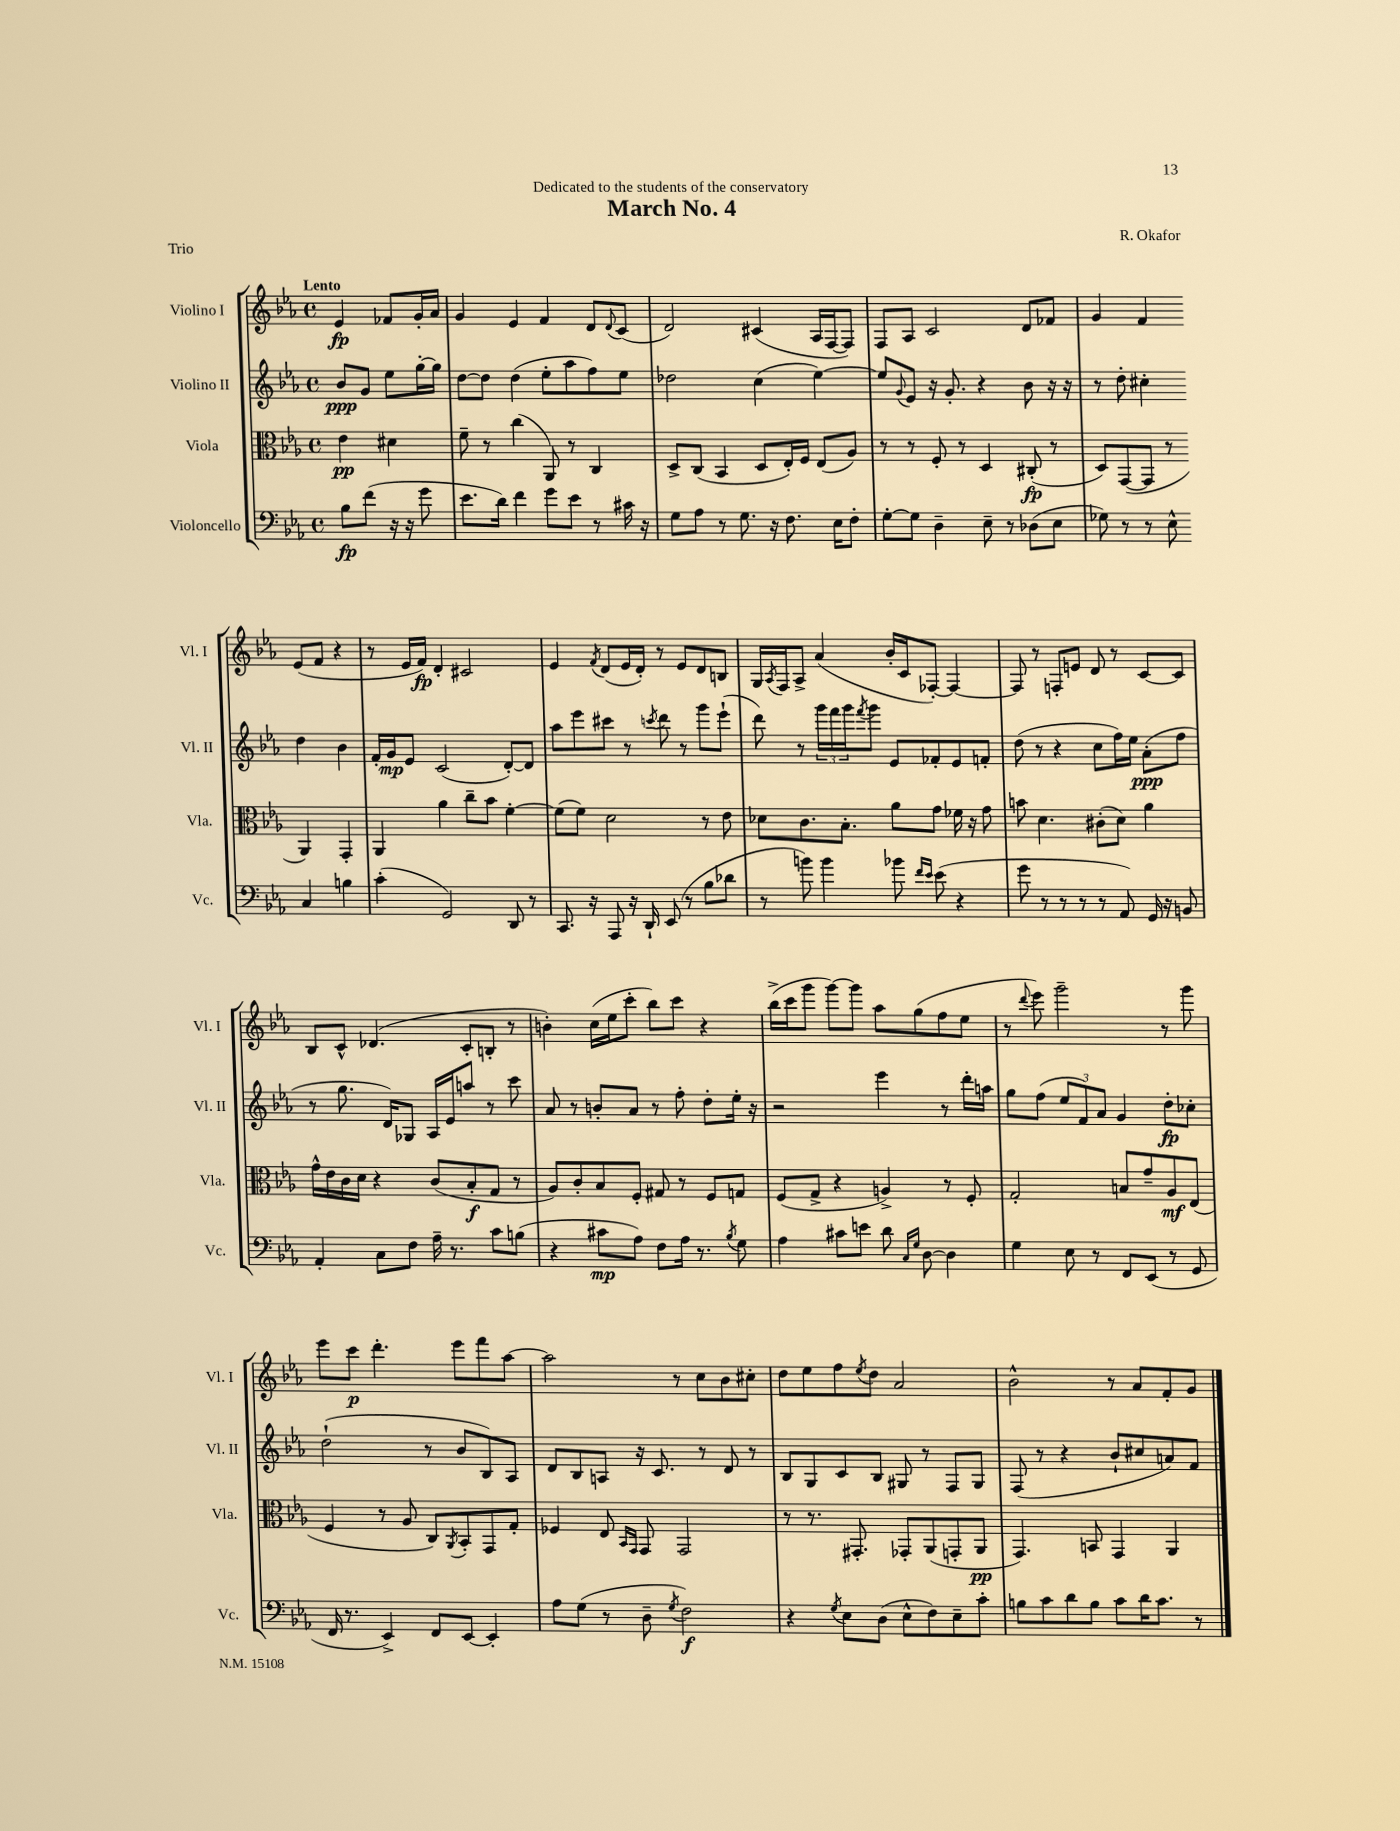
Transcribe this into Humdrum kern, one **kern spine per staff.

**kern	**kern	**kern	**kern
*staff4	*staff3	*staff2	*staff1
*clefF4	*clefC3	*clefG2	*clefG2
*k[b-e-a-]	*k[b-e-a-]	*k[b-e-a-]	*k[b-e-a-]
*M4/4	*M4/4	*M4/4	*M4/4
*met(c)	*met(c)	*met(c)	*met(c)
8B-	4e-	8b-	4e-
(8f	.	8g	.
16r	4d#	8ee-	8f-
16r	.	.	.
8g	.	[16gg'	16g'
.	.	16gg]	16a-
=	=	=	=
8.e-	8f~	[8dd	4g
.	8r	8dd]	.
16d)	.	.	.
4f	(4cc	(4dd	4e-
8g	8AA-)	8ee-'	4f
8e-	8r	8aa-	.
8r	4C	8ff)	8d
.	.	.	8qqd
16c#	.	8ee-	(8c
16r	.	.	.
=	=	=	=
8G	8D^	2dd-	2d)
8A-	(8C	.	.
8r	4BB-	.	.
8.G	.	.	.
.	8D	(4cc	(4c#
16r	.	.	.
8.F	16E-')	.	.
.	16F	.	.
.	(8E-	[4ee-)	16A-
16E-	.	.	[16F
8F'	8A-)	.	8F])
=	=	=	=
[8G'	8r	8ee-]	8F
.	.	8qqg	.
8G]	8r	8e-	8A-
4D~	8F'	16r	2c
.	.	8.g'	.
.	8r	.	.
8E-~	4D	4r	.
8r	.	.	.
(8D-	(8C#'	8b-	8d
8E-	8r	16r	8f-
.	.	16r	.
=	=	=	=
8G-)	8D)	8r	4g
8r	([8GG	8dd'	.
8r	8GG]	4cc#'	4f
8E-^^	8r	.	.
4C	4AA-)	4dd	(8e-
.	.	.	8f
4B	4GG'	4b-	4r
=	=	=	=
(4c'	4AA-	16f'	8r
.	.	16g	.
.	.	8e-	16e-
.	.	.	16f)
2GG)	4a-	(2c	4d'
.	8cc~	.	2c#
.	8b-	.	.
8DD	[4f'	[8d')	.
8r	.	8d]	.
=	=	=	=
8.CC	(8f]	8aa-	4e-
.	8f)	8eee-	.
16r	.	.	.
.	.	.	8qf
8AAA-	2d	8ccc#	(8d
16r	.	8r	16e-
16DD`	.	.	16d')
.	.	8qccc	.
(8EE-	.	8ddd	8r
8r	.	8r	8e-
8B-	8r	8ggg	8d
8d-	8e-	(8eee-`	8B
=	=	=	=
8r	8d-	8ddd)	16G
.	.	.	8qA-
.	.	.	16F
8b)	8.c	8r	8A-^
4b	.	24ggg	(4a-
.	.	24fff	.
.	8.B-'	.	.
.	.	24ggg	.
.	.	8qfff	.
.	.	8ggg	.
8b-	8a-	8e-	16b-'
.	.	.	16c
16qqf	.	.	.
16qqe-	.	.	.
(8e-	8g	8f-'	[8F-')
4r	16f-	8e-	4F-_
.	16r	.	.
.	8g	8f'	.
=	=	=	=
8g	8b	(8dd	8F-]
8r	4.d	8r	8r
8r	.	4r	8F'
8r	.	.	8e
8r	(8c#'	8cc	8d
8AA-)	8d)	16ff)	8r
.	.	16ee-	.
16GG	4a-	(8a-'	[8c
16r	.	.	.
8BB	.	8ff	8c]
=	=	=	=
4AA-'	16g^^	8r	8B-
.	16e-	.	.
.	16c	8.gg	8c^^
.	16d	.	.
8C	4r	.	(4.d-
.	.	16d)	.
8F	.	8G-	.
16A-~	(8c	16A-	.
8.r	.	16e-	.
.	8B-'	8aa	8c'
8c	8G	8r	8B'
(8B	8r	8ccc	8r
=	=	=	=
4r	8A-)	8a-	4b')
.	8c'	8r	.
8c#	8B-	8b'	(16cc
.	.	.	16ee-
8A-)	8F'	8a-	8ccc'
8F	8G#	8r	8bb-)
16A-	8r	8ff'	8ccc
8.r	.	.	.
.	8F	8dd'	4r
8qB-	.	.	.
8G	8G	16ee-'	.
.	.	16r	.
=	=	=	=
4A-	(8F	2r	(16bb-^
.	.	.	16ccc
.	8G^	.	8ggg
8c#	4r	.	[8ggg)
8e	.	.	8ggg]
8d	4A^)	4eee-	8aa-
16qqC	.	.	.
16qqG	.	.	.
[8D	.	.	(8gg
4D]	8r	8r	8ff
.	8F'	16ddd'	8ee-
.	.	16aa	.
=	=	=	=
4G	2G'	8gg	8r
.	.	.	8qqddd
.	.	(8ff	8eee-)
8E-	.	12ee-	2ggg~
.	.	12f)	.
8r	.	.	.
.	.	12a-	.
8FF	8B	4g	.
(8EE-	8g~	.	.
8r	8A-	8dd'	8r
8GG	(8E-	8cc-'	8ggg
=	=	=	=
16FF	4F	(2dd`	8eee-
8.r	.	.	.
.	.	.	8ccc
4EE-^)	8r	.	4.ddd'
.	8A-	.	.
8FF	8C)	8r	.
.	8qAA-	.	.
[8EE-	8BB-'	8b-	8eee-
4EE-']	8GG	8B-)	8fff
.	8G'	8A-	[8aa-
=	=	=	=
8A-	4F-	8d	2aa-]
(8G	.	8B-	.
8r	8E-	8A	.
.	16qqBB-	.	.
.	16qqGG	.	.
8D~	8GG	16r	.
.	.	8.c	.
8qG	.	.	.
2F)	2GG	.	8r
.	.	8r	8cc
.	.	8d	8b-
.	.	8r	8cc#'
=	=	=	=
4r	8r	8B-	8dd
.	8.r	8G	8ee-
8qG	.	.	.
8E-	.	8c	8ff
.	8.GG#'	.	.
.	.	.	8qee-
(8D	.	8B-	8dd
8E-^^	8GG-'	8G#	2a-
8F)	(8AA-	8r	.
8E-~	8GG'	8F	.
8c'	8AA-	8G#	.
=	=	=	=
8B	4.GG)	(8F	2b-^^
8c	.	8r	.
8d	.	4r	.
8B	8BB	.	.
8c	4GG	8b-`	8r
16d	.	8cc#	8a-
8.c	.	.	.
.	4AA-	8a)	8f'
8r	.	8f	8g
==	==	==	==
*-	*-	*-	*-
